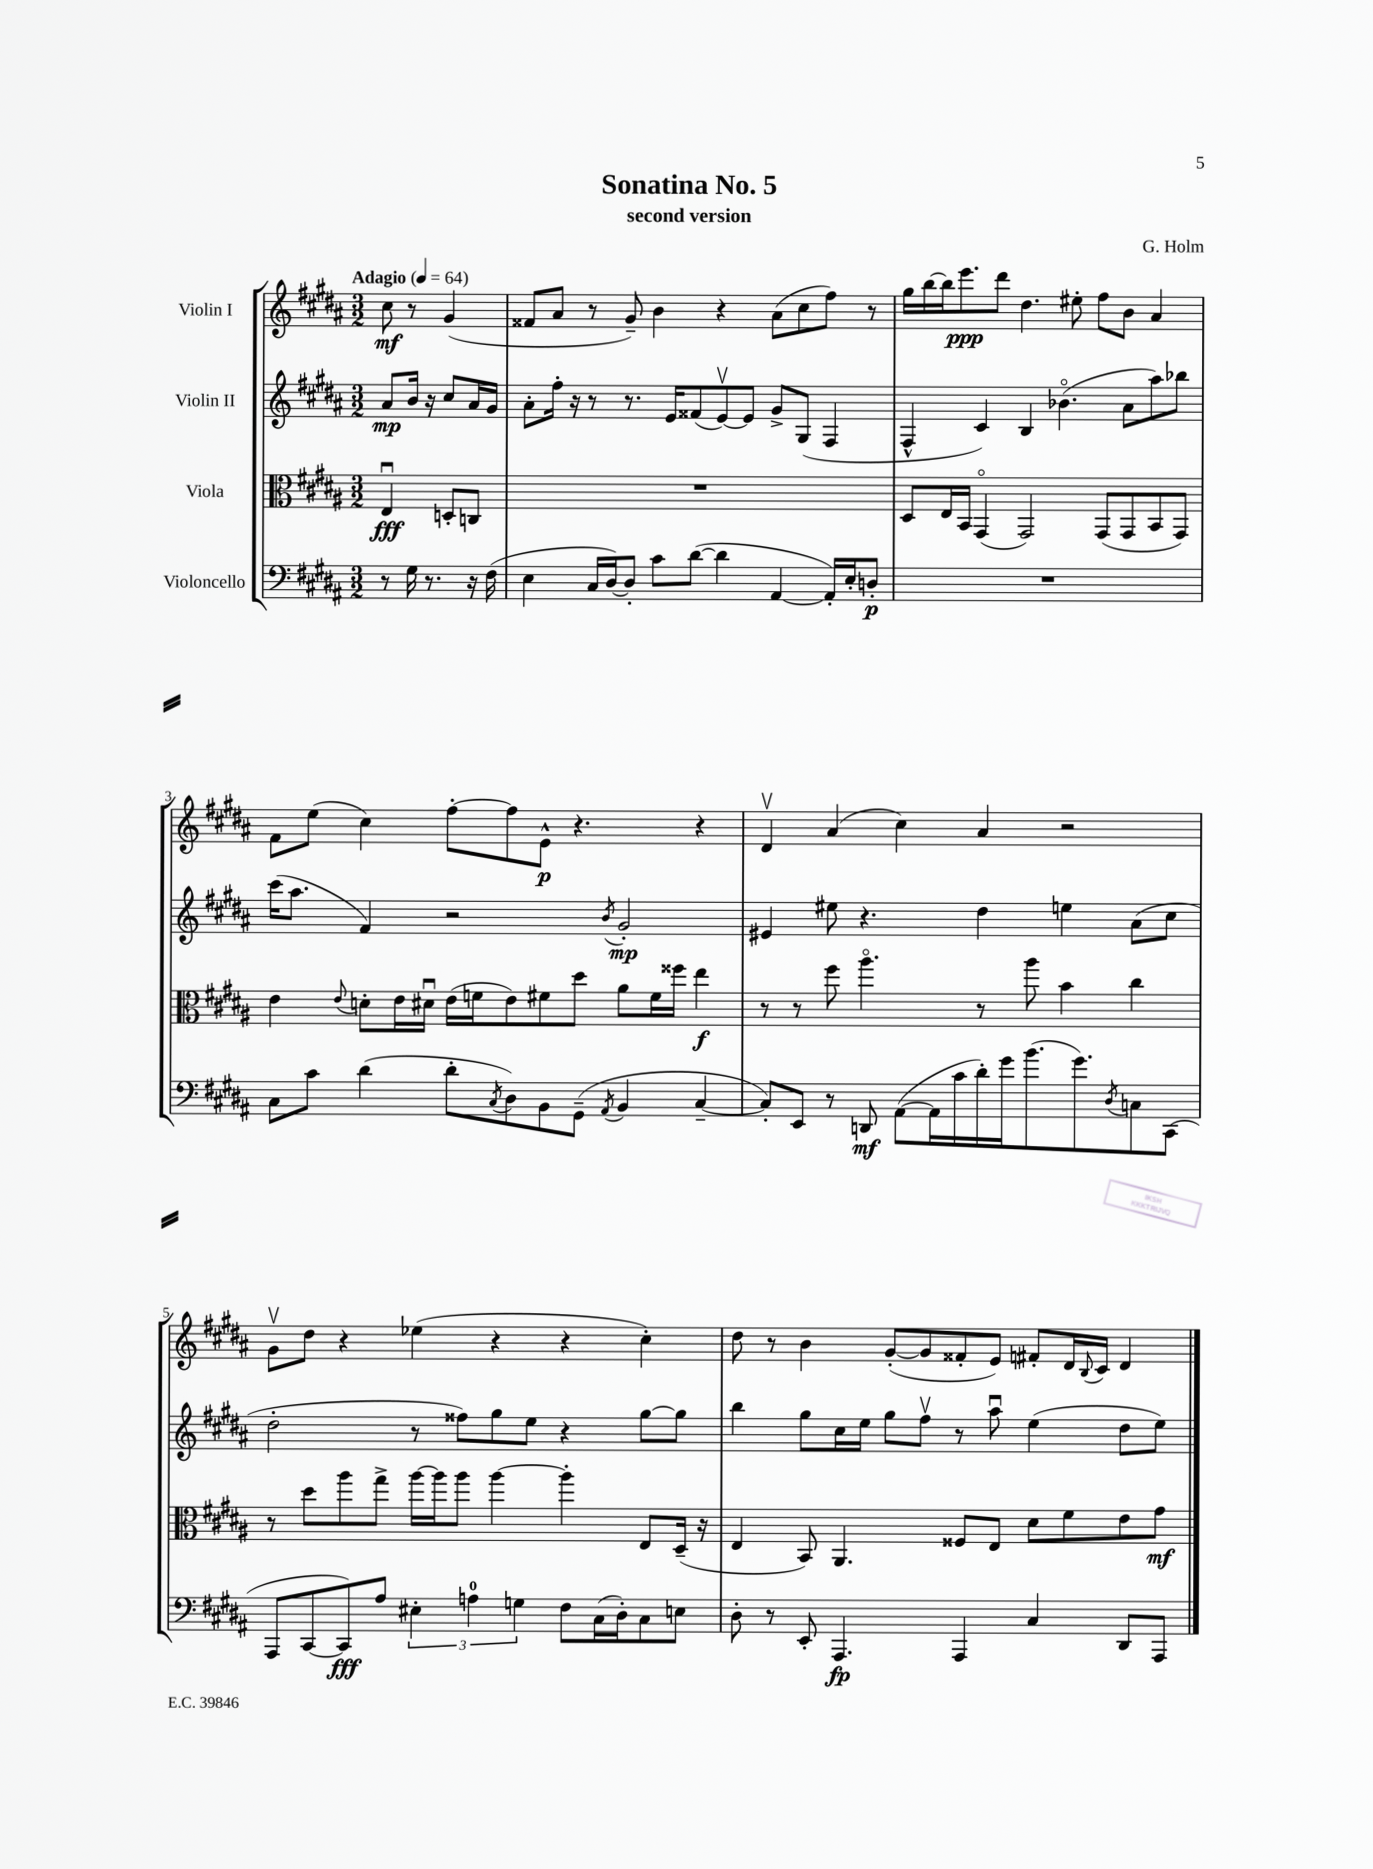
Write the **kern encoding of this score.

**kern	**kern	**kern	**kern
*staff4	*staff3	*staff2	*staff1
*clefF4	*clefC3	*clefG2	*clefG2
*k[f#c#g#d#a#]	*k[f#c#g#d#a#]	*k[f#c#g#d#a#]	*k[f#c#g#d#a#]
*M3/2	*M3/2	*M3/2	*M3/2
*MM64	*MM64	*MM64	*MM64
8r	4Eu/	8a#/L	8cc#\
16G#\	.	16b/Jk	8r
8.r	.	16r	.
.	8D'/L	8cc#/L	(4g#/
16r	8C/J	16a#/L	.
(16F#\	.	16g#/JJ	.
=	=	=	=
4E\	1.r	8a#'\L	8f##/L
.	.	16ff#'\Jk	8a#/J
.	.	16r	.
16C#/LL	.	8r	8r
[16D#/J)	.	.	.
8D#'/]J	.	8.r	8g#~/)
8c#\L	.	.	4b\
.	.	16e/LK	.
([8d#\J	.	(8f##/	.
4d#\]	.	[8ev/)	4r
.	.	8e/]J	.
[4AA#/	.	8g#^/L	(8a#\L
.	.	(8G#/J	8cc#\
16AA#'/]LL)	.	4F#/	8ff#\J)
16E'/J	.	.	.
8D'/J	.	.	8r
=	=	=	=
1.r	8D#/L	4F#^^/	16gg#\LL
.	.	.	[16bb\
.	16E/L	.	16bb\]J
.	16BB/JJ	.	8.eee\
.	(4GG#o/	4c#/)	.
.	.	.	8ddd#\J
.	2GG#/)	4B/	4.dd#\
.	.	(4.b-o\	.
.	.	.	8ee#'\
.	(8GG#/L	.	8ff#\L
.	8GG#/	8a#\L	8b\J
.	8BB/	8aa#\)	4a#/
.	8GG#/J)	8bb-\J	.
=	=	=	=
8C#\L	4e\	(16ccc#\LK	8f#\L
.	.	8.aa#\J	.
8c#\J	.	.	(8ee\J
.	8qqe/	.	.
(4d#\	8d'\L	4f#/)	4cc#\)
.	16e\L	.	.
.	16d#u\JJ	.	.
8d#'\L	(16e\LL	2r	[8ff#'\L
.	16f\J	.	.
8qC#/	.	.	.
8D#\)	8e\)	.	8ff#\]
8BB\	8f#\	.	8e^^\J
(8GG#~\J	8dd#\J	.	4.r
8qAA#/	.	8qb/	.
4BB/	8a#\L	2g#'/	.
.	16f#\L	.	.
.	16ff##\JJ	.	.
[4C#~/	4ee\	.	4r
=	=	=	=
8C#'/]L)	8r	4e#/	4d#v/
8EE/J	8r	.	.
8r	8ff#\	8ee#\	(4a#/
8DD/	4.aa#o\	4.r	.
([8AA#\L	.	.	4cc#\)
16AA#\]L	.	.	.
16c#\	.	.	.
16d#'\)	8r	4dd#\	4a#/
16g#\J	.	.	.
(8.b\	8aa#\	.	.
.	4b\	4ee\	2r
8.g#\)	.	.	.
8qD#/	.	.	.
8C\	4cc#\	(8a#\L	.
(8CC#\J	.	8cc#\J	.
=	=	=	=
8AAA#/L	8r	2dd#'\	8g#v\L
[8CC#/	8dd#\L	.	8dd#\J
8CC#/])	8aa#\	.	4r
8A#/J	8gg#^\J	.	.
6E#'\	[16aa#\LL	8r	(4ee-\
.	16aa#\]J	.	.
.	8aa#\J	8ff##\L)	.
6A\	.	.	.
.	[4aa#\	8gg#\	4r
6G\	.	.	.
.	.	8ee\J	.
8F#\L	4aa#'\]	4r	4r
(16C#\L	.	.	.
16D#'\J)	.	.	.
8C#\	8E/L	[8gg#\L	4cc#'\)
8E\J	(16D#~/Jk	8gg#\]J	.
.	16r	.	.
=	=	=	=
8D#'\	4E/	4bb\	8dd#\
8r	.	.	8r
8EE'/	8BB/)	8gg#\L	4b\
4.AAA#/	4.AA#/	16cc#\L	.
.	.	16ee\JJ	.
.	.	8gg#\L	([8g#'/L
.	.	8ff#v\J	8g#/]
4AAA#/	8F##/L	8r	8f##'/
.	8E/J	8aa#u\	8e/J)
4C#/	8d#\L	(4ee\	8f#'/L
.	8f#\	.	16d#/L
.	.	.	8qqB/
.	.	.	16c#/JJ
8DD#/L	8e\	8dd#\L	4d#/
8AAA#/J	8g#\J	8ee\J)	.
==	==	==	==
*-	*-	*-	*-
